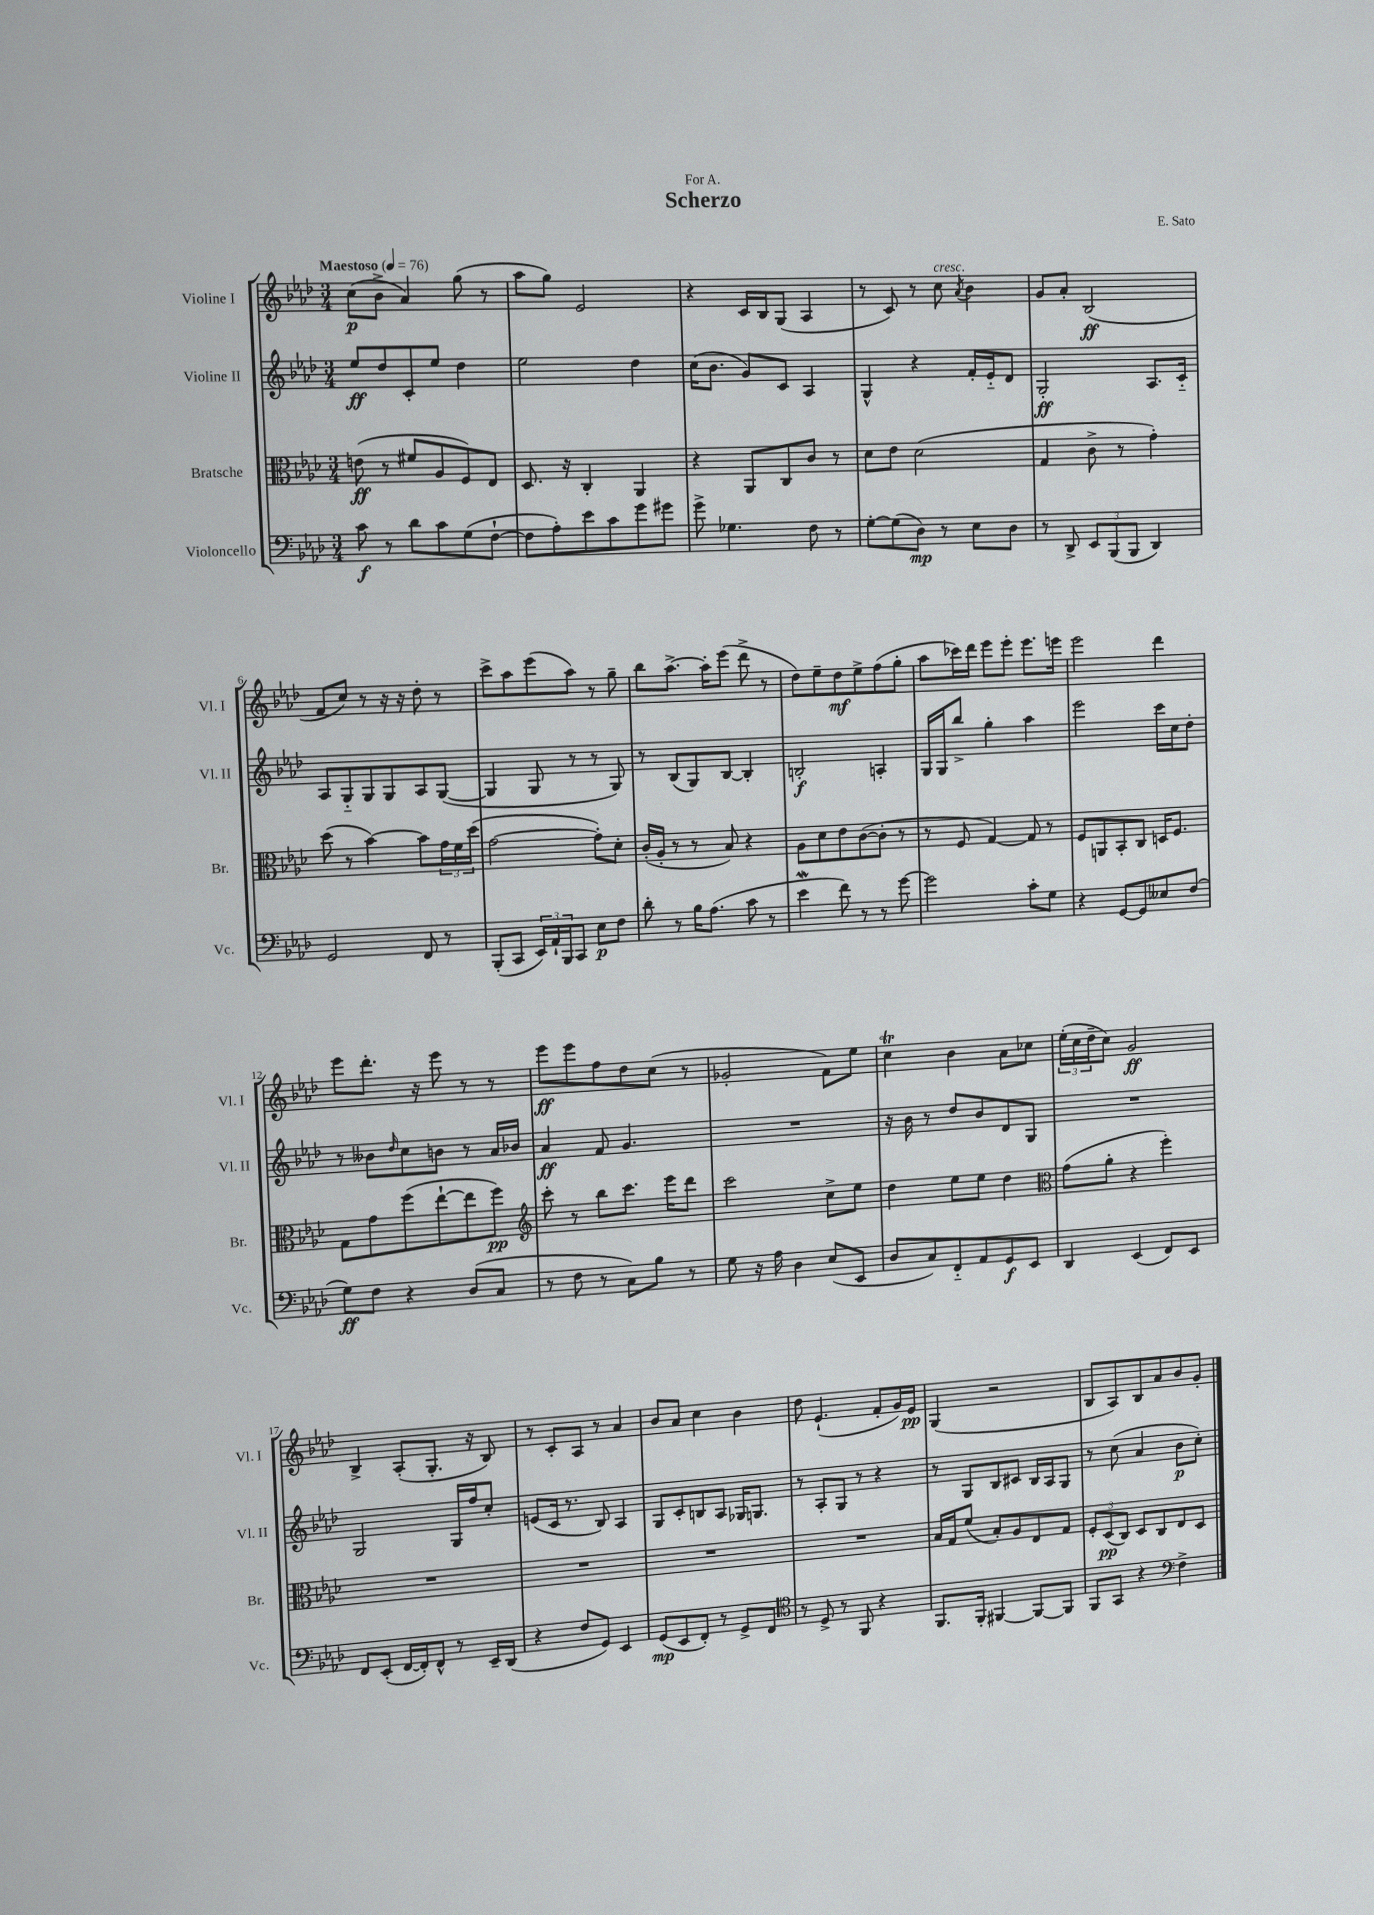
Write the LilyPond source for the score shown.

\header { title = "Scherzo" composer = "E. Sato" dedication = "For A." }
<<
\new StaffGroup <<
\new Staff = "s0" \with { instrumentName = "Violine I" shortInstrumentName = "Vl. I" } {
    \clef treble \key aes \major \numericTimeSignature \time 3/4 \tempo "Maestoso" 4 = 76
    c''8\p( bes'8-> aes'4) g''8( r8 |
    aes''8 g''8) ees'2 |
    r4 c'16 bes16 g8( aes4 |
    r8 c'8) r8 c''8^\markup { \italic "cresc." } \acciaccatura { aes'8 } bes'4 |
    g'8 aes'8-. bes2\ff( |
    f'8 c''8) r8 r16 r16 des''8-. r8 |
    c'''8-> aes''8 ees'''8( aes''8) r8 g''8-- |
    bes''8 aes''8.~-> aes''16-. ees'''8( des'''8-> r8 |
    des''8) ees''8-- des''8\mf ees''8-> f''8( g''8-. |
    aes''8 ces'''16) des'''16 ees'''8 ees'''8-. ees'''8. e'''16 |
    ees'''2 des'''4 |
    ees'''8 des'''8.-. r16 ees'''8 r8 r8 |
    ees'''8\ff ees'''8 f''8 des''8 c''8( r8 |
    ges'2-. f'8) ees''8 |
    c''4\trill bes'4 aes'8 ces''8 |
    \tuplet 3/2 { ees''16-.( c''16 des''16-- } c''8) g'2\ff |
    bes4-> aes8-.( g8.-. r16 bes8) |
    r8 c'8-. aes8 r8 aes'4 |
    bes'8 aes'8 c''4 bes'4 |
    des''8 ees'4.-!( f'8-. g'16) ees'16\pp |
    g4( r2 |
    bes8 aes8) bes8 aes'8 bes'8 g'8-. \bar "|." |
}
\new Staff = "s1" \with { instrumentName = "Violine II" shortInstrumentName = "Vl. II" } {
    \clef treble \key aes \major \numericTimeSignature \time 3/4
    ees''8\ff des''8 c'8-. ees''8 des''4 |
    ees''2 des''4 |
    c''16( bes'8. g'8) c'8 aes4 |
    g4-^ r4 f'16-. ees'16-_ des'8 |
    g2-.\ff aes8. c'16-_ |
    aes8 g8-_ g8 g8 aes8 g8~( |
    g4 g8 r8 r8 g8) |
    r8 bes8( g8) bes8~ bes4-. |
    b2-.\f a4-. |
    g16 g16 bes''8-> g''4-. aes''4 |
    ees'''2 c'''16 c''16 des''8-. |
    r8 beses'8 \grace { des''16 } c''8 b'8 r8 aes'16 bes'16 |
    aes'4\ff f'8 g'4. |
    R2. |
    r16 bes'16 r8 des''8 bes'8 des'8 g8 |
    R2. |
    g2 g16 f''16 c''8-. |
    e'8( c'16 r8. bes8) aes4 |
    g8 c'8-. b8 aes8 ges16 g8. |
    r8 aes8-. g8 r8 r4 |
    r8 g8 bes8 cis'8 bes16 aes16 g8 |
    r8 c''8( aes'4 bes'8\p c''8-.) \bar "|." |
}
\new Staff = "s2" \with { instrumentName = "Bratsche" shortInstrumentName = "Br." } {
    \clef alto \key aes \major \numericTimeSignature \time 3/4
    e'8\ff( r8 fis'8 aes8 f8) ees8 |
    des8. r16 c4-. aes,4 |
    r4 aes,8 c8 c'8 r8 |
    des'8 ees'8 des'2( |
    g4 c'8-> r8 g'4-.) |
    des''8( r8 bes'4~) bes'8 \tuplet 3/2 { g'16 f'16 des''16( } |
    g'2~ g'8-.) des'8-. |
    c'16-.( aes16-. r8 r8 bes8) r4 |
    aes8 des'8 ees'8 c'8~( c'8-. r8 |
    r8 f8 g4~) g8 r8 |
    f8 a,8 bes,8-. c8 d16 f8. |
    g8 g'8 f''8( ees''8~-! ees''8 f''8\pp) |
    \clef treble c'''8-. r8 bes''8 c'''8. ees'''16 des'''8 |
    c'''2 c''8-> ees''8 |
    des''4 ees''8 ees''8 des''4 |
    \clef alto g'8( aes'8-. r4 f''4-.) |
    R2. |
    R2. |
    R2. |
    R2. |
    bes16 g16 f'8( bes8-.) aes8 ees8 g8 |
    \tuplet 3/2 { f8-. des8\pp( c8) } des8 c8 ees8 des8 \bar "|." |
}
\new Staff = "s3" \with { instrumentName = "Violoncello" shortInstrumentName = "Vc." } {
    \clef bass \key aes \major \numericTimeSignature \time 3/4
    c'8\f r8 des'8 c'8 g8( f8~-! |
    f8 aes8-.) ees'8 c'8 g'8 gis'8 |
    g'8-> ges4. f8 r8 |
    g8~-. g8( des8\mp) r8 ees8 des8 |
    r8 des,8-> \tuplet 3/2 { ees,8 bes,,8( bes,,8 } des,4) |
    g,2 f,8 r8 |
    bes,,8-.( c,8 \tuplet 3/2 { ees,16) aes,16-! bes,,16 } c,8 ees8\p f8 |
    des'8-. r8 bes16 aes8.( c'8 r8 |
    ees'4\mordent f'8) r8 r8 g'8~ |
    g'2 c'8-. g8 |
    r4 g,8~ g,8 eeses8 f8( |
    g8\ff) f8 r4 des8( c8 |
    r8 f8 r8 c8) bes8 r8 |
    g8 r16 aes16 des4 ees8( ees,8 |
    des8 c8) f,8-_ aes,8 g,8\f ees,8 |
    des,4 ees,4( f,8) ees,8 |
    f,8 ees,8-.( f,16~ f,16-.) f,8-^ r8 ees,16-- des,16( |
    r4 f8 g,8) ees,4 |
    g,8\mp( ees,8 f,8-.) r8 g,8-> f,8 |
    \clef tenor r8 des8-> r8 f,8 r4 |
    f,8. f,16-. fis,4~ fis,8~ fis,8 |
    f,8 g,8 r4 \clef bass f4-> \bar "|." |
}
>>
>>
